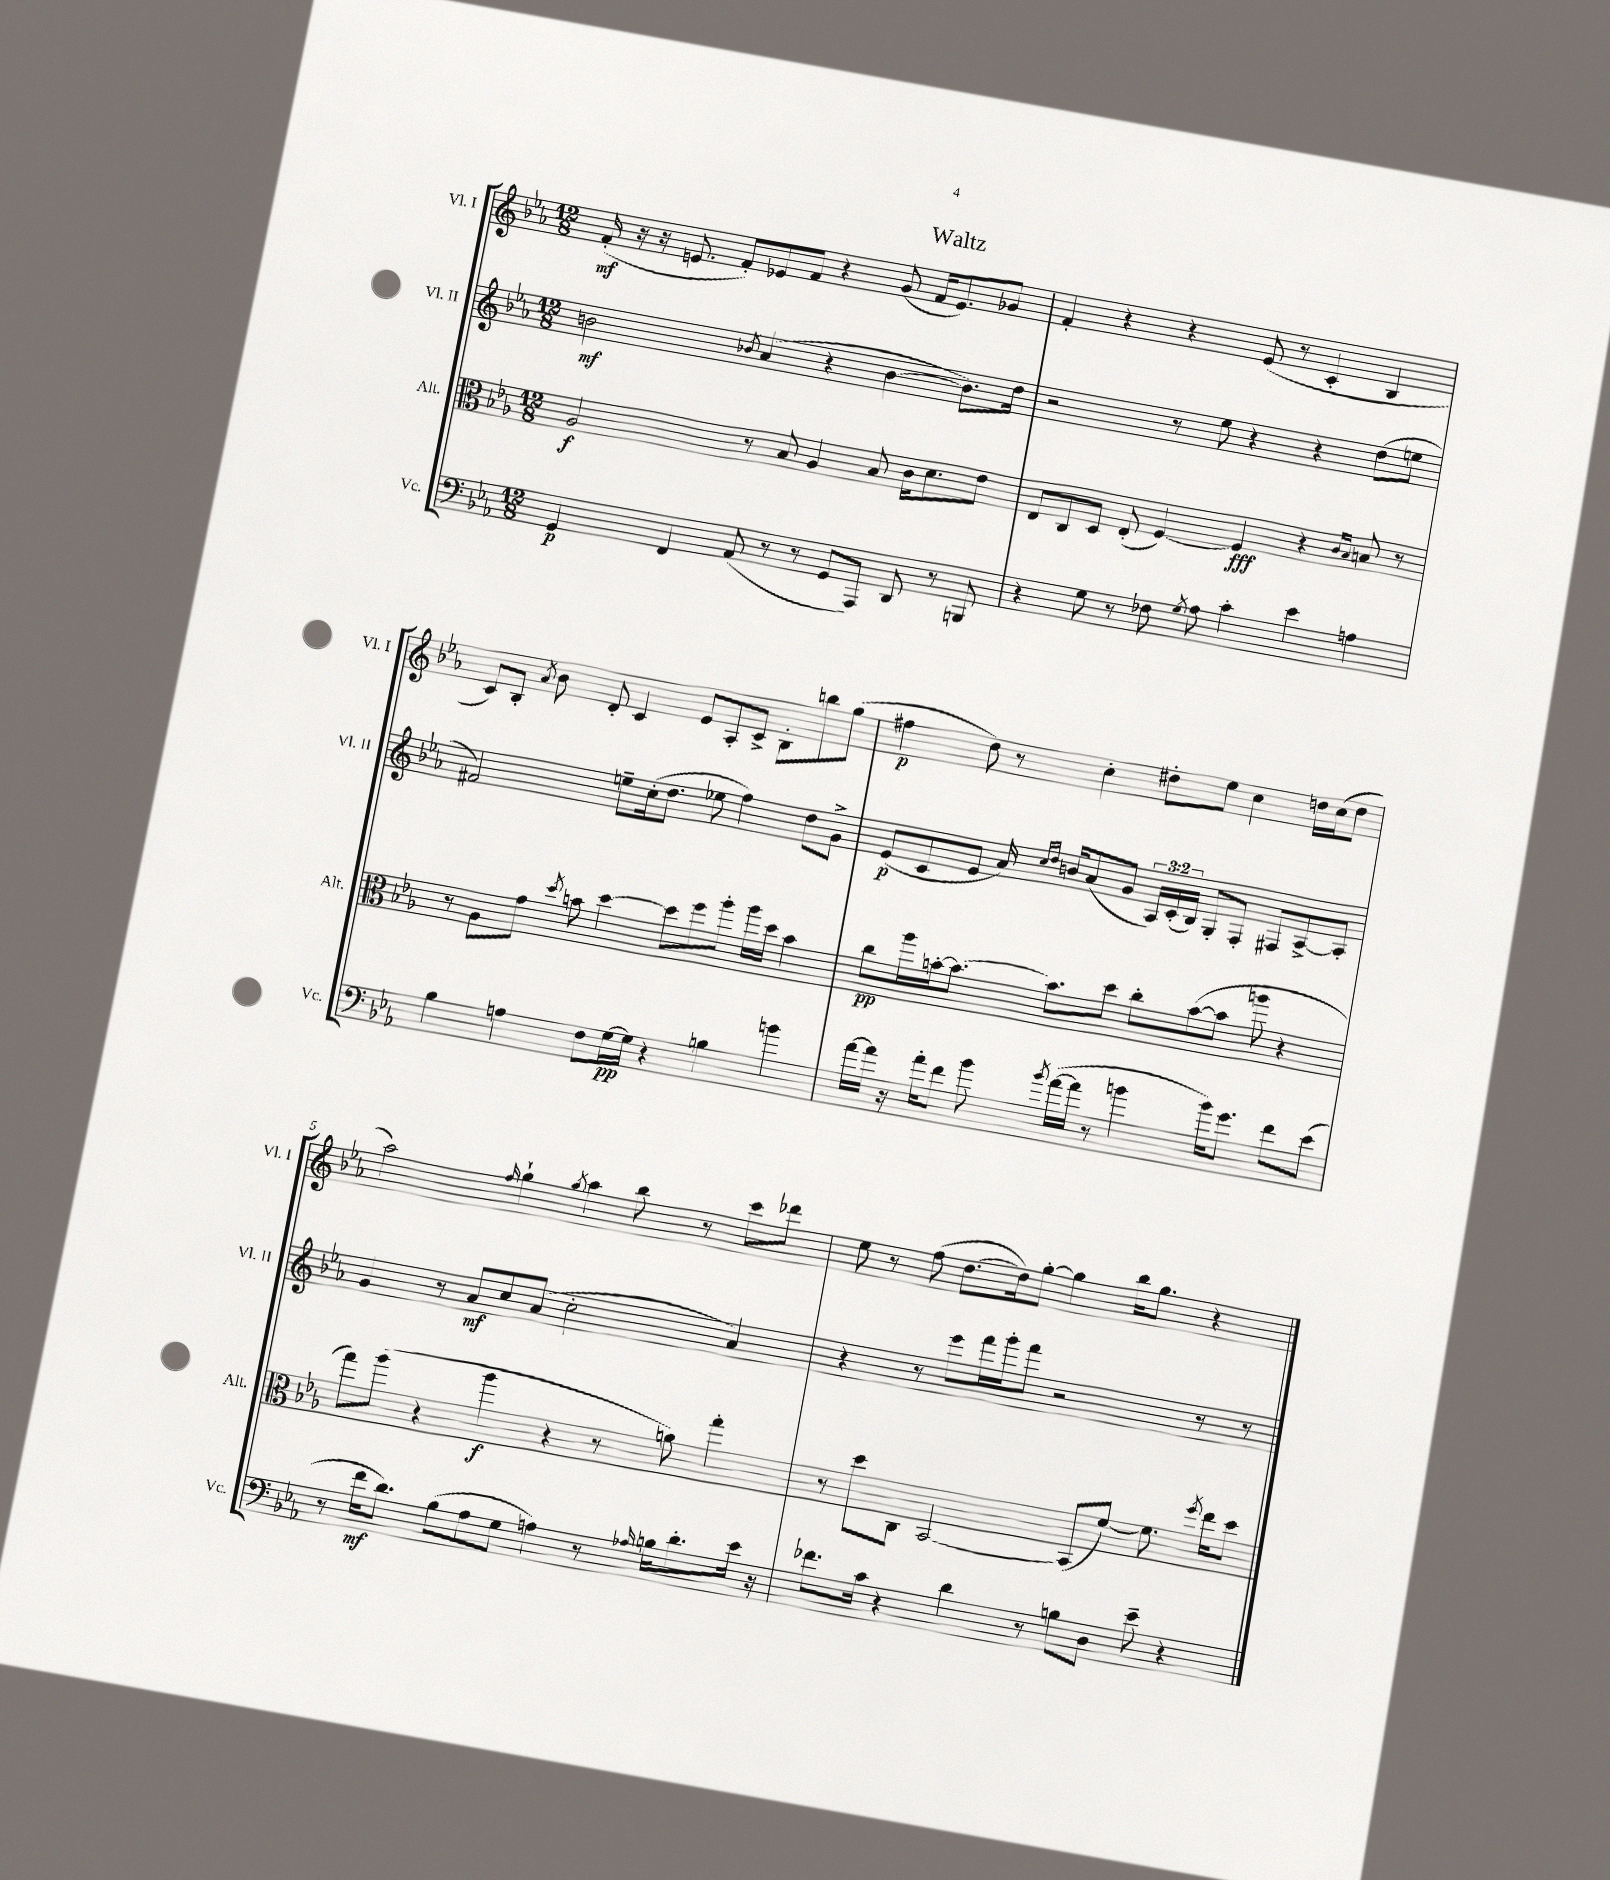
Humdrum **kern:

**kern	**kern	**kern	**kern
*staff4	*staff3	*staff2	*staff1
*clefF4	*clefC3	*clefG2	*clefG2
*k[b-e-a-]	*k[b-e-a-]	*k[b-e-a-]	*k[b-e-a-]
*M12/8	*M12/8	*M12/8	*M12/8
4GG	2A-	2b	(16f'
.	.	.	16r
.	.	.	16r
.	.	.	8.e
4FF	.	.	.
.	.	.	8f')
.	.	8qb-	.
(8AA-	8r	(4a-	8e-
8r	8B-	.	8f
8r	4A-	4r	4r
8GG	.	.	.
8AAA-)	8B-	[4b-	(8g
8DD	16c	.	16f
.	8.d	.	8.e-)
8r	.	8.b-])	.
8BBB	8e-	.	8g-
.	.	16dd	.
=	=	=	=
4r	8E-	2r	4f'
.	8C	.	.
8G	8D	.	4r
8r	(8E-'	.	.
8F-	[4F)	8r	4r
8qG	.	.	.
8A-	.	8ee-	.
4c'	4F]	4r	(8e-
.	.	.	8r
4e-	4r	4r	4c'
.	16qqc	.	.
.	16qqB-	.	.
4A	8B	(8dd	4B-
.	8r	8ee	.
=	=	=	=
4B-	8r	2f#)	8c)
.	8A-	.	8B-'
.	.	.	8qa-
4A	8g	.	8b-
.	8qdd	.	.
.	8b	.	8d'
8F	[4dd	8ee~	4c
[16G	.	(16cc'	.
16G]	.	8.dd	.
4r	8dd]	.	8e-
.	8ff	8ee-	8A-'
4B	8aa-'	4ff)	8c^
.	16aa-	.	8B-'
.	16dd	.	.
4b	4b	8dd	8bb
.	.	8g^	(8gg
=	=	=	=
[16a-	8cc	(8e-	4ff#
16a-]	.	.	.
16r	16aa-	8c	.
16a-'	[16b'	.	.
8f	8.b_	8e-	8dd)
8b-	.	16a-)	8r
.	.	16qqcc	.
.	.	16qqdd	.
.	8.b]	16b	.
8qb-	.	.	.
([16a-	.	(8a-	4cc'
16a-]	.	.	.
8r	8dd	8g	.
4b	8cc'	24A-)	8dd#'
.	.	(24c'	.
.	.	24B-)	.
.	([8b	8G'	8ee-
16b)	8b]	8F'	4cc
8.g	.	.	.
.	8aa	8F#	.
8f	4r	[8A-^	16dd
.	.	.	(16cc
(8e-	.	8A-']	8dd
=	=	=	=
8r	8gg)	4g	2aa-)
16f	(8aa-	.	.
8.d)	.	.	.
.	4r	8r	.
(8B-	.	8a-	.
.	.	.	16qqff
8A-	4aa-	8cc	4gg`
8G	.	(8a-	.
.	.	.	8qgg
4A)	4r	2cc'	4aa-
8r	8r	.	8bb-
16qqA-	.	.	.
16B	8a)	.	8r
8.d'	.	.	.
.	4gg'	4a-)	8ccc
16e-	.	.	8ddd-
16r	.	.	.
=	=	=	=
8.f-	8r	4r	8ee-
.	8dd	.	8r
16c	.	.	.
4r	8C	8r	(8ff
.	[2BB-	8eee-	[8.dd
4d	.	16fff	.
.	.	16ggg'	16dd])
.	.	8fff	[8gg'
8r	.	2r	4gg]
8B	(8BB-]	.	.
8D	[8f)	.	16bb-
.	.	.	8.gg
8e-~	8.f]	.	.
4r	.	8r	4r
.	8qff	.	.
.	16ee-	.	.
.	8dd	8r	.
==	==	==	==
*-	*-	*-	*-
